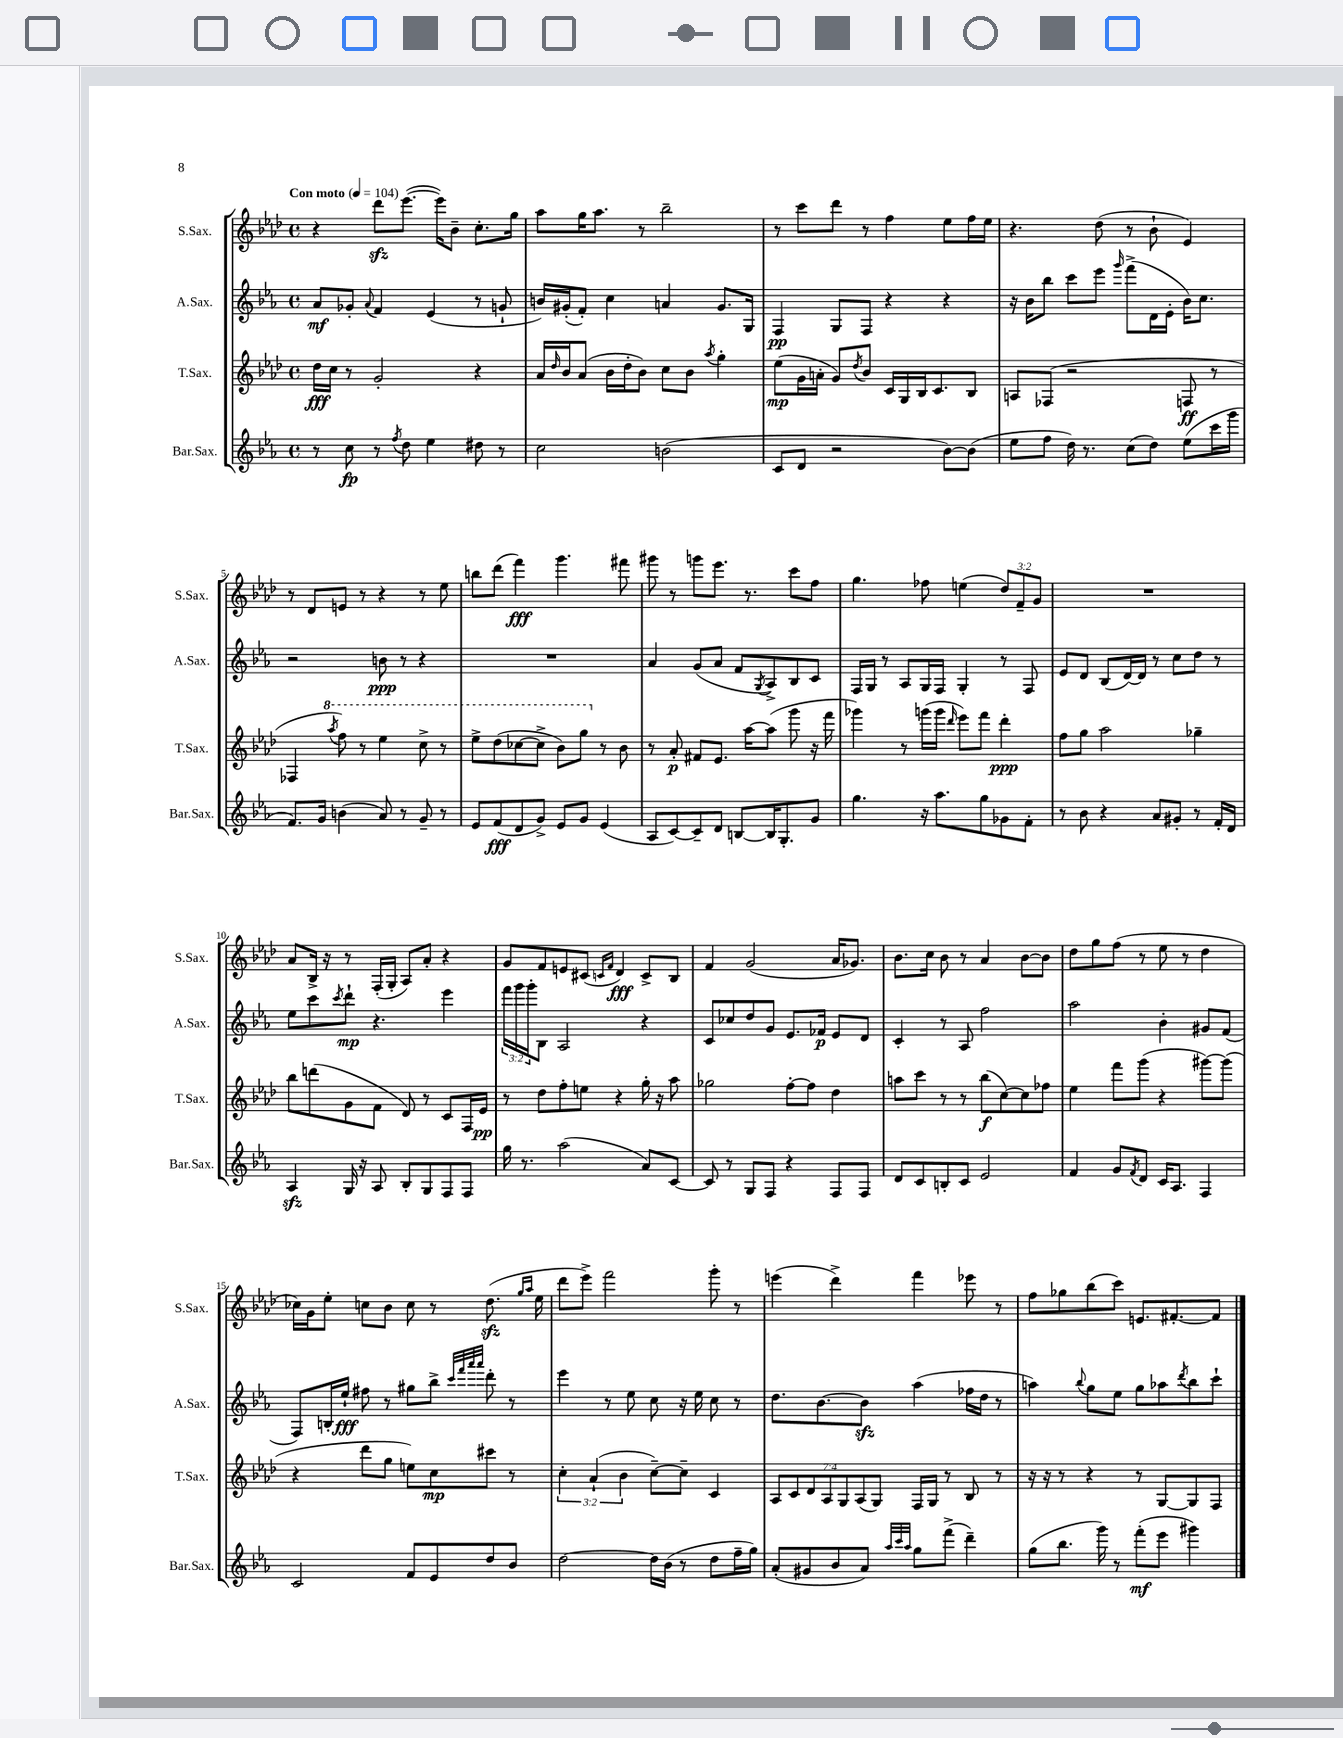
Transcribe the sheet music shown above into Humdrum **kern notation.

**kern	**kern	**kern	**kern
*staff4	*staff3	*staff2	*staff1
*clefG2	*clefG2	*clefG2	*clefG2
*k[b-e-a-]	*k[b-e-a-d-]	*k[b-e-a-]	*k[b-e-a-d-]
*M4/4	*M4/4	*M4/4	*M4/4
*met(c)	*met(c)	*met(c)	*met(c)
*MM104	*MM104	*MM104	*MM104
8r	16dd-	8a-	4r
.	16cc	.	.
8cc	8r	8g-'	.
.	.	8qqa-	.
8r	2g'	4f	8ddd-
8qff	.	.	.
8dd	.	.	([8.eee-
4ee-	.	(4e-	.
.	.	.	16eee-])
.	.	.	8b-~
8dd#	4r	8r	8.cc'
8r	.	8g`	.
.	.	.	16gg
=	=	=	=
2cc	16a-	16b)	8aa-
.	16qqdd-	.	.
.	16b-	(16g#'	.
.	(8a-	8f')	16gg
.	.	.	8.aa-
.	16b-	4cc	.
.	16dd-'	.	.
.	8b-)	.	8r
(2b	8cc	4a	2bb-~
.	8b-	.	.
.	8qaa-	.	.
.	4gg'	8.g#	.
.	.	16G	.
=	=	=	=
8c	(8ee-	4F	8r
8d	16g	.	8ccc
.	16a'	.	.
2r	8g)	8G	8ddd-
.	8qdd-	.	.
.	8b-	8F	8r
.	16c	4r	4ff
.	16G	.	.
.	16B-	.	.
.	8.c	.	.
[8b-)	.	4r	8ee-
(8b-]	8B-	.	16ff
.	.	.	16ee-
=	=	=	=
8ee-	8A	16r	4.r
.	.	16b-	.
8ff	(8F-	8bb-	.
16dd)	2r	8ccc	.
8.r	.	.	.
.	.	8eee-	(8dd-
.	.	16qqggg	.
(8cc	.	(8fff^	8r
8dd)	.	16d	8b-`
.	.	16e-'	.
(8ee-	8F	16b-)	4e-)
.	.	8.cc	.
16ccc	8r	.	.
16ggg	.	.	.
=	=	=	=
8.f)	4F-	2r	8r
.	.	.	8d-
16g	.	.	.
.	8qaaa-	.	.
(4b	8fff)	.	8e
.	8r	.	8r
8a-)	4eee-	8b	4r
8r	.	8r	.
8g~	8ccc^	4r	8r
8r	8r	.	8ee-
=	=	=	=
8e-	8eee-^	1r	8bb
(8f	(8ddd-	.	(8ddd-
8d	[8ccc-	.	4fff)
8g^)	8ccc-^]	.	.
8e-	8bb-)	.	4.ggg
8g	8ggg	.	.
(4e-	8r	.	.
.	8b-	.	8fff#
=	=	=	=
8A-	8r	4a-	8ggg#
[8c)	8a-'	.	8r
8c~]	8f#	(8g	8ggg
8d	8.e-	8a-	8.eee-
[8B	.	8f	.
.	[16aa-	.	8.r
.	.	8qG	.
16B]	(8aa-]	8A-^)	.
8.G'	.	.	.
.	8ggg	8B-	8ccc
8g	16r	8c	8ff
.	16fff	.	.
=	=	=	=
4.gg	4ggg-)	16F	4.gg
.	.	16G	.
.	.	8r	.
.	8r	8A-	.
16r	(16ggg	16G	8ff-
8.aa-	16ggg	16F	.
.	16qqddd-	.	.
.	8eee-)	4G'	(4ee
8gg	8fff	.	.
8g-	4ddd-'	8r	12dd-)
.	.	.	12f~
8f'	.	8F	.
.	.	.	12g
=	=	=	=
8r	8ff	8e-	1r
8b-	8gg	8d	.
4r	2aa-	(8B-	.
.	.	[16d)	.
.	.	16d]	.
8a-	.	8r	.
8g#'	.	8cc	.
8r	4gg-~	8dd	.
16f'	.	8r	.
16d	.	.	.
=	=	=	=
4A-	8bb-	8ee-	8a-
.	(8ddd	8ccc	16B-^
.	.	.	16r
.	.	8qccc	.
16G	8g	8ddd`	8r
16r	.	.	.
8A-	8f	4.r	(16F'
.	.	.	16G'
8B-'	8d-)	.	8A-)
8G	8r	.	8a-'
8F	8c	4eee-	4r
8F	16F	.	.
.	16e-	.	.
=	=	=	=
16gg	8r	24fff	8g
.	.	24ggg	.
8.r	.	.	.
.	.	24ggg'	.
.	8dd-	8B-	8f
(2aa-	8ff'	2A-	8e
.	8ee	.	(8c#
.	.	.	16qqc
.	.	.	16qqf
.	4r	.	4d-)
8a-)	16gg'	4r	8c^
.	16r	.	.
[8c	8aa-	.	8B-
=	=	=	=
8c]	2gg-	8c	4f
8r	.	8cc-	.
8G	.	8dd	(2g
8F	.	8g	.
4r	[8ff'	8.e-	.
.	8ff]	.	.
.	.	16f-	.
8F	4dd-	8e-	16a-
.	.	.	8.g-)
8F	.	8d	.
=	=	=	=
8d	8aa	4c'	8.b-
8c	8ccc	.	.
.	.	.	16cc
8B'	8r	8r	8b-
8c	8r	8A-	8r
2e-	(8bb-	2ff	4a-
.	[8cc)	.	.
.	8cc]	.	[8b-
.	8ff-	.	8b-]
=	=	=	=
4f	4ee-	2aa-	8dd-
.	.	.	8gg
8g	8fff	.	(8ff
8qf	.	.	.
8d	(8ggg	.	8r
16c	4r	4b-'	8ee-
8.A-	.	.	.
.	.	.	8r
4F	[8ggg#)	8g#	4dd-
.	(8ggg#]	(8f	.
=	=	=	=
2c	4r	8F)	16cc-)
.	.	.	16g
.	.	16B'	8ee-'
.	.	16ee-`	.
.	8ddd-	8ff#	8cc
.	8gg	8r	8b-
8f	8ee)	8gg#	8cc
8e-	8cc	8bb-^	8r
.	.	32qqccc	.
.	.	32qqfff	.
.	.	32qqaaa-	.
.	.	32qqaaa-	.
8dd	8ccc#	8ddd'	(8.dd-
8b-	8r	8r	.
.	.	.	16qqgg
.	.	.	16qqaa-
.	.	.	16ee-
=	=	=	=
[2dd	6cc'	4eee-	8ddd-
.	.	.	8eee-^)
.	(6a-`	.	.
.	.	8r	2fff
.	6b-	.	.
.	.	8ee-	.
16dd]	[8cc~)	8cc	.
(16b-	.	.	.
8r	8cc~]	16r	.
.	.	16ee-	.
8dd	4c	8cc	8ggg'
16ff~	.	8r	8r
16gg)	.	.	.
=	=	=	=
(8a-'	14A-	8.dd	(4eee
.	14c	.	.
8g#	.	.	.
.	14d-	.	.
.	.	[8.b-	.
.	14A-	.	.
8b-	.	.	4ddd-^)
.	14G	.	.
.	(14A-	.	.
8a-)	.	8b-]	.
.	14G)	.	.
32qqaa-	.	.	.
32qqccc	.	.	.
32qqaa-	.	.	.
8gg	16F	(4aa-	4fff
.	16G	.	.
(8fff^	8r	.	.
4ddd~)	8B-	16ff-	8eee-
.	.	16dd	.
.	8r	8r	8r
=	=	=	=
(8gg	16r	4aa)	8ff
.	16r	.	.
8.bb-	8r	.	8gg-
.	.	8qqbb-	.
.	4r	8gg	(8bb-
16ggg)	.	.	.
8r	.	8ee-	8ccc)
(8fff'	8r	8gg	8.e
8eee-	[8G	8aa-	.
.	.	.	[8.f#'
.	.	8qddd	.
4ggg#)	8G]	8bb-	.
.	8F	8ccc`	8f#]
==	==	==	==
*-	*-	*-	*-
